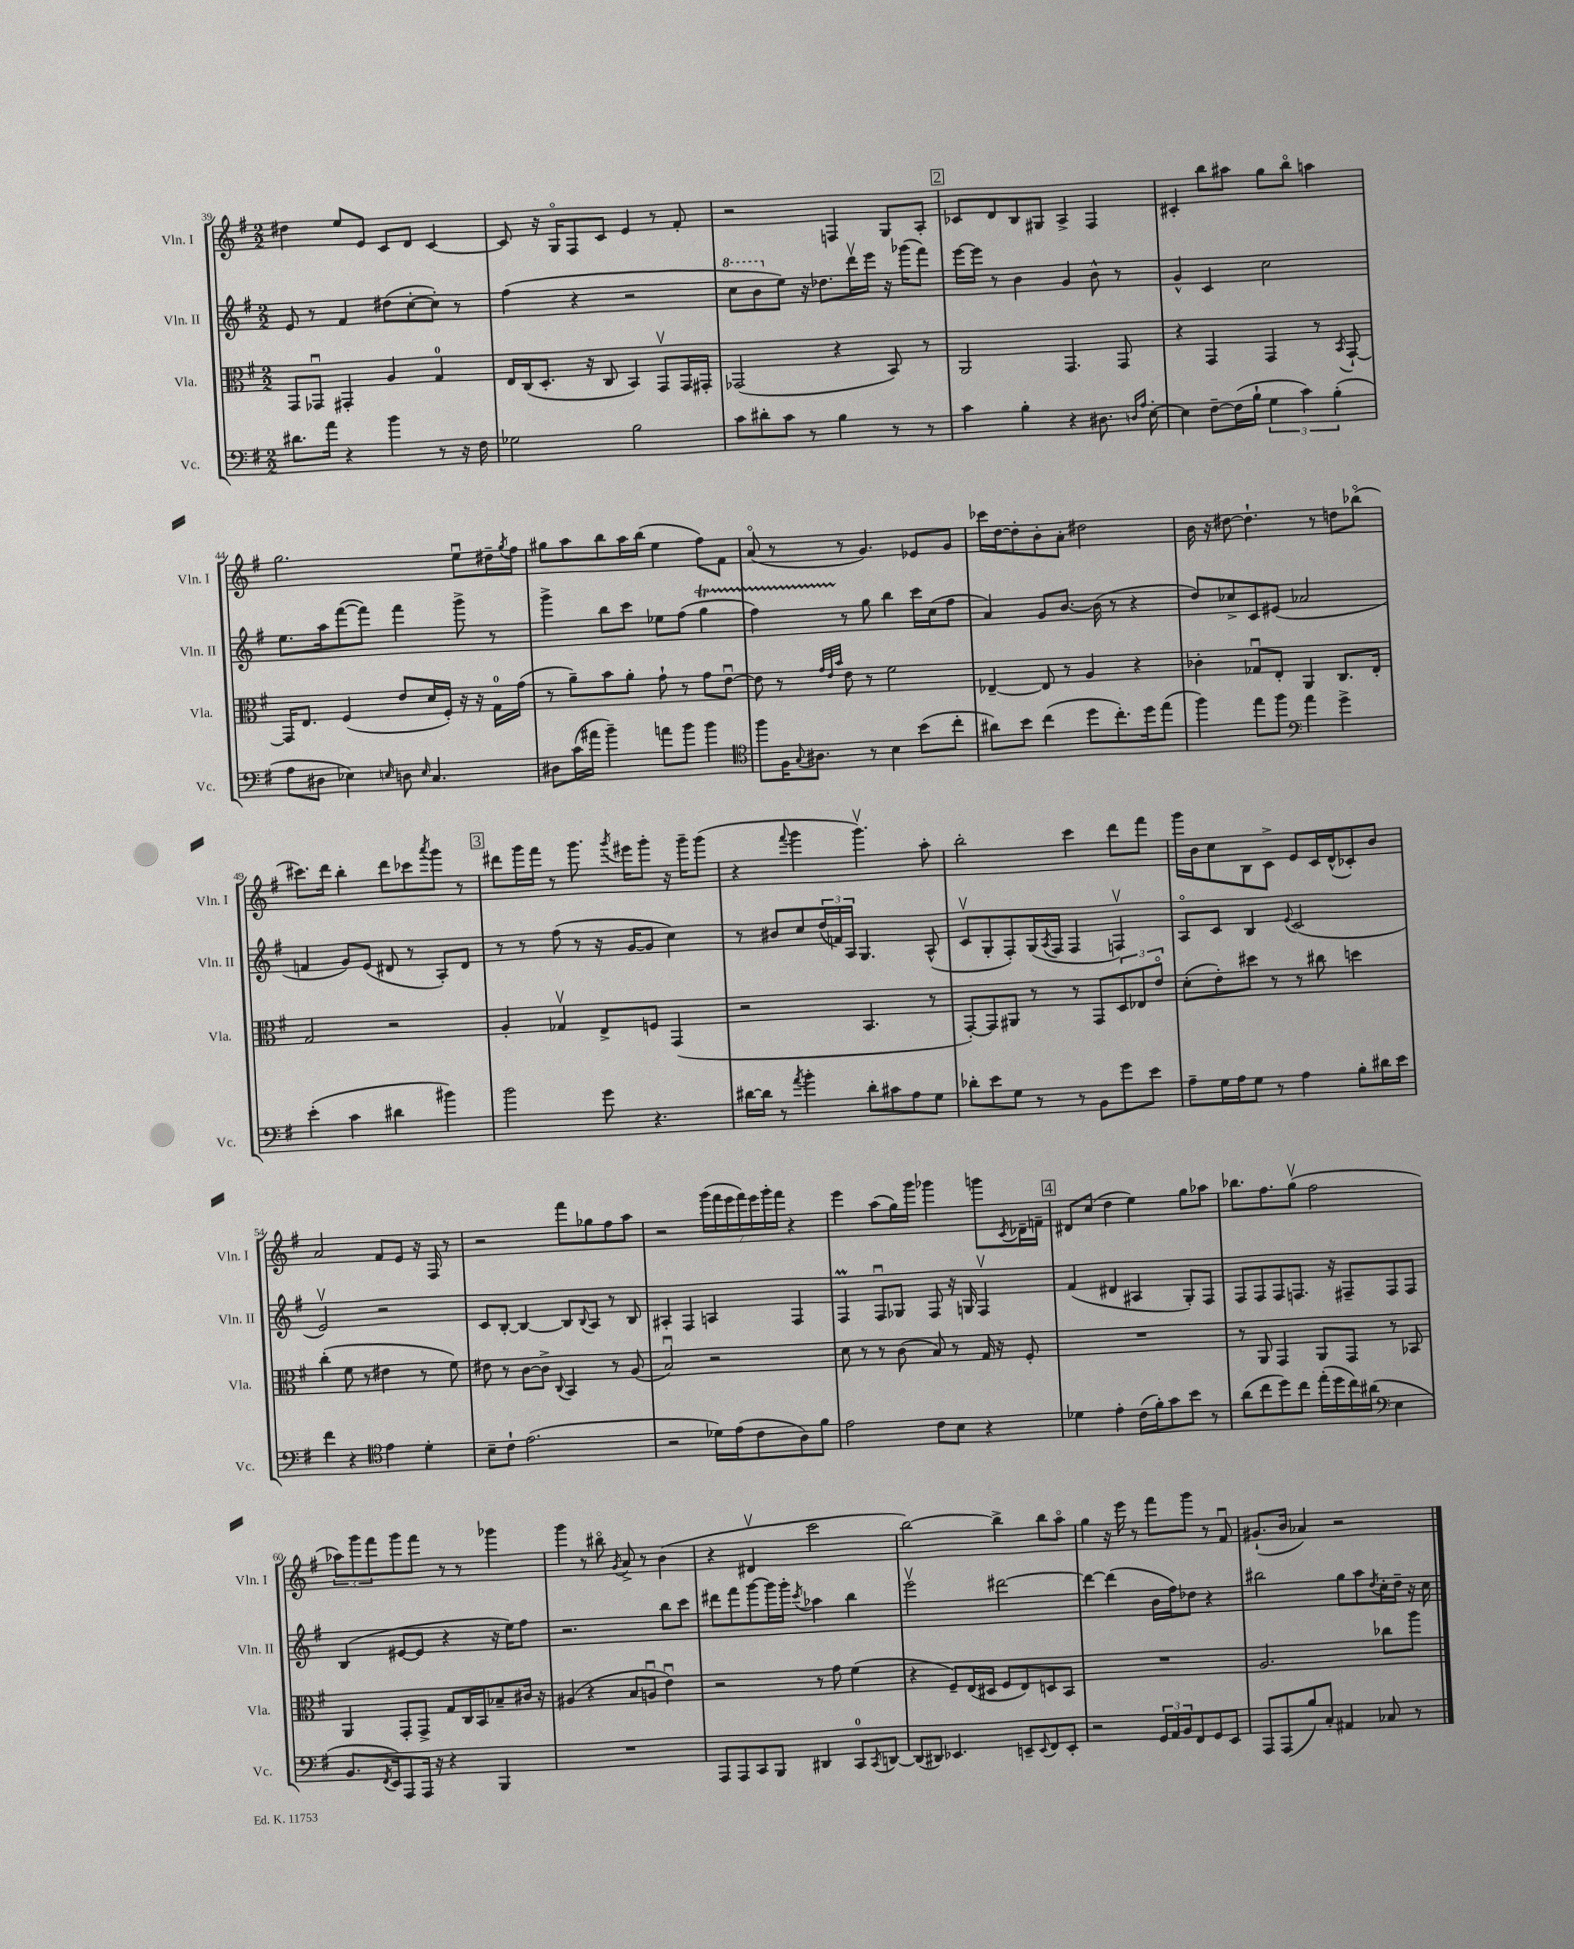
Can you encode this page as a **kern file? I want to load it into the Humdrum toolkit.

**kern	**kern	**kern	**kern
*part4	*part3	*part2	*part1
*staff4	*staff3	*staff2	*staff1
*I"Vc.	*I"Vla.	*I"Vln. II	*I"Vln. I
*I'Vc.	*I'Vla.	*I'Vln. II	*I'Vln. I
*clefF4	*clefC3	*clefG2	*clefG2
*k[f#]	*k[f#]	*k[f#]	*k[f#]
*M2/2	*M2/2	*M2/2	*M2/2
=39	=39	=39	=39
8.d#X\L	8GG/L	8e/	4dd#X\
.	8GG-Xu/J	8r	.
16a\Jk	.	.	.
4r	4GG#X'/	4f#/	8ee/L
.	.	.	8e/J
4b\	4A/	(8dd#X\L	8c/L
.	.	[8cc'\	8d/J
8r	4G/	8cc'\J])	[4c/
16r	.	8r	.
16F#\	.	.	.
=40	=40	=40	=40
2G-X\	16E/LL	(4ff#\	8c/]
.	(16C/J	.	.
.	8.D'/J	.	16r
.	.	.	16G/KL
.	.	4r	8F#/
.	16r	.	.
.	8C/	.	8c/J
2B\	4BB/)	2r	4e/
.	8GGv/L	.	8r
.	16GG/L	.	8f#'/
.	16GG#X'/JJ	.	.
=41	=41	=41	=41
*	*	*8va	*
8c\L	(2GG-X/	8ccc\L	2r
8d#X'\	.	8bb\	.
*	*	*X8va	*
8c\J	.	8ee\J)	.
8r	.	16r	.
.	.	8.dd-X\L	.
4B\	4r	.	4Fn/
.	.	16dddv\L	.
.	.	16eee\JJ	.
8r	8BB/)	16r	8G/L
.	.	(16ggg-X\KL	.
8r	8r	8fff#\J)	8A'/J
!!LO:REH:place=s1:t=2
=42	=42	=42	=42
4c\	2AA/	[16eee\LL	8c-X/L
.	.	16eee\JJ]	.
.	.	8r	8d/
4B'\	.	4b\	8B/
.	.	.	8G#X/J
4r	4.GG/	4g/	4A^/
8.D#X\	.	8b^^\	4F#/
.	8GG/	8r	.
16qqDn/LL	.	.	.
16qqA/JJ	.	.	.
[16E'\	.	.	.
=43	=43	=43	=43
4E\]	4r	4g^^/	4c#X'/
[8F#~\L	4GG/	4c/	8bb\L
(16F#\L]	.	.	8aa#X\J
16B`\JJ	.	.	.
6G\	4GG/	2cc\	8gg\L
.	.	.	8bb\J
6c\)	.	.	.
.	8r	.	4aan\
(6B'\	.	.	.
.	8qBB/	.	.
.	[8GG`/	.	.
!!LO:LB:g=z
=44	=44	=44	=44
8A\L	16GG/KL]	8.ee\L	2.gg\
.	8.E/J	.	.
8D#X\J	.	.	.
.	.	16aa\k	.
4E-X\)	(4F#/	([8fff#\	.
.	.	8fff#\J])	.
16qqEn/	.	.	.
8Dn\	8e/L	4fff#\	.
16qqE/	.	.	.
4.C/	16d/L	.	.
.	16F#'/JJ)	.	.
.	16r	8ggg^\	8eeu\L
.	16r	.	.
.	16G\LL	8r	16dd#X~\L
.	.	.	8qgg/
.	(16g\JJ	.	16ff#\JJ
=45	=45	=45	=45
8D#X\L	8r	4ggg^\	8gg#X\L
(16c\L	8a~\L)	.	8aa\
16a#X\JJ	.	.	.
4b~\)	8b\	8bb\L	8bb\
.	8a'\J	8ccc\J	16aa\L
.	.	.	(16bb\JJ
8an\L	8g`\	8ee-X\L	4ee\
8b\J	8r	(8ff#\J	.
4b\	8g\L	4ggT\	8ff#\L)
.	[8eu\J	.	8f#\J
=46	=46	=46	=46
*clefC4	*	*	*
8ff#\L	8e\]	4ff#TTT\)	(8a/
16F#\K	8r	.	8r
8qqG/	.	.	.
8.A#X\J	.	.	.
.	32qqg/LLL	.	.
.	32qqe/	.	.
.	32qqb/JJJ	.	.
.	8e\	8r	8r
8r	8r	8gg\	4.g/)
4B\	2f#\	4bb\	.
(8b\L	.	16ccc\LL	8e-X/L
.	.	(16cc\J	.
8cc'\J	.	8ff#\J	8g/J
=47	=47	=47	=47
8a#X\L)	[4E-X~/	4a/)	16ccc-X\LL
.	.	.	[16dd\J
8b\J	.	.	8dd'\]
(4cc\	8E-/]	8g/L	8b'\
.	8r	[8.b/J	8a'\J
8dd\L	4A/	.	2dd#X\
.	.	(16b\]	.
8.cc'\)	.	8r	.
.	4r	4r	.
16dd\k	.	.	.
(8ee\J	.	.	.
=48	=48	=48	=48
4ff#\)	4c-X'\	8dd/L)	16b\
.	.	.	16r
.	.	8cc-X^/	[8dd#X\
8ee\L	8G-Xu/L	8c/	4.dd#`\]
8ff#\J	8E'/J	(8e#X/J	.
*clefF4	*	*	*
4a\	4AA/	2a-X/	.
.	.	.	8r
4g^\	8.C/L	.	8ddn\L
.	.	.	(8bb-X\J
.	16E'/Jk	.	.
!!LO:LB:g=z
=49	=49	=49	=49
(4e'\	2G/	4fn/	8.ccc#X\L)
.	.	.	16ddd\Jk
4c\	.	8g/L)	4bb'\
.	.	(8e/J	.
4d#X\	2r	8d#X/	8ddd\L
.	.	8r	8ccc-X\
.	.	.	8qaaa/
4b#X\)	.	8A'/L)	8ggg\J
.	.	8d#/J	8r
!!LO:REH:place=s1:t=3
=50	=50	=50	=50
2b\	4A'/	8r	8ddd#X\L
.	.	8r	16ggg\L
.	.	.	16fff#\JJ
.	4G-Xv/	(8ff#\	8r
.	.	8r	8.ggg\
8g\	8E^/L	16r	.
.	.	.	8qggg/
.	.	[16g/KL	16eee#X\KL
4.r	8Fn/J	8g/J]	8ggg'\J
.	(4GG/	4cc\)	16r
.	.	.	16ggg~\KL
.	.	.	(8ggg\J
=51	=51	=51	=51
[16d#X\LL	2r	8r	4r
16d#\JJ]	.	.	.
8r	.	8b#X/L	.
8qa/	.	.	8qqfff#/
4b'\	.	8cc/	4ggg\
.	.	(24dd/L	.
.	.	24fn/)	.
.	.	24A/JJ	.
8d#'\L	4.BB/	4.G/	4.gggv\)
8c#X\	.	.	.
8A\	.	.	.
8G\J	8r	(8A^^/	8aa'\
=52	=52	=52	=52
8d-X'\L	[8GG'/L)	8cv/L	2bb'\
8e\	8GG/]	8G'/	.
8G\J	8AA#X/J	8F#'/)	.
8r	8r	(16G/L	.
.	.	8qA/	.
.	.	16F#/JJ	.
8r	8r	4F#/	4ccc\
8BB\L	8GG/L	.	.
8g\	12D/	4Fnv/)	8ddd\L
.	12E-X/	.	.
8e\J	.	.	8fff#\J
.	12e/J	.	.
=53	=53	=53	=53
8A~\L	(8d'\L	8A/L	16ggg\LL
.	.	.	16b\J
16G\L	8e'\)	8c/J	8cc\
16A\J	.	.	.
8G\J	8dd#X\J	4B/	8B\
8r	8r	.	8c^\J
.	.	8qqe/	.
4A\	8r	(2c/	8e/L
.	8cc#X\	.	16c/L
.	.	.	(16d^^/J
8B'\L	4ddn\	.	8c-X'/)
16d#X\L	.	.	8b/J
16e\JJ	.	.	.
!!LO:LB:g=z
=54	=54	=54	=54
4f#\	(4cc'\	2ev/)	2a/
4r	8f#\	.	.
.	8r	.	.
*clefC4	*	*	*
4e\	4e#X\	2r	8f#/L
.	.	.	8e/J
4d'\	8r	.	16r
.	.	.	16F#/
.	8f#\)	.	8r
=55	=55	=55	=55
8B~\L	8e#X\	8c/L	2r
8c`\J	8r	[8B'/J	.
(2.e\	[8c\L	4B/_	.
.	8c^\J]	.	.
.	8qqC/	.	.
.	4BB/	8B/L]	8fff#\L
.	.	8qqB/	.
.	.	8A/J	8gg-X\
.	8r	8r	8ff#\
.	(8A/	8B/	8aa\J
=56	=56	=56	=56
2r	2Bu/)	4A#X'/	2r
.	.	4F#/	.
16d-X\LL)	2r	4An/	(28ggg\LL
.	.	.	28fff#\
(16e\J	.	.	.
.	.	.	28eee\
.	.	.	28fff#\)
8c\	.	.	.
.	.	.	28eee\
.	.	.	28ggg'\
.	.	.	28fff#\JJ
8A\)	.	4F#/	4r
8f#\J	.	.	.
=57	=57	=57	=57
2e\	8d\	4F#m/	4eee\
.	8r	.	.
.	8r	8F#u/L	(8aa\L
.	(8c\	8G-X/J	16gg\L)
.	.	.	16ggg\JJ
8c\L	8B/)	8F#/	4ggg-X\
8B\J	8r	16r	.
.	.	16Gn/	.
4r	16G/	4F#v/	8gggn\L
.	16r	.	.
.	.	.	8qc/
.	8F#'/	.	16d-X~\L
.	.	.	16fn~\JJ
!!LO:REH:place=s1:t=4
=58	=58	=58	=58
4d-X\	1r	(4f#/	8d#X/L
.	.	.	(8cc/J
4e'\	.	4d#X/	4dd\
(16c\LL	.	4A#X/	4ee\)
16f#'\J)	.	.	.
8g\	.	.	.
8b\J	.	8G'/L)	8gg\L
8r	.	8F#/J	8aa-X\J
=59	=59	=59	=59
(8a\L	8r	8F#/L	8.bb-X\L
8cc\	8AA/	8F#/	.
.	.	.	8.ff#\
8dd\)	4GG/	8F#/	.
8cc\J	.	8.Fn/J	(8ggv\J
(16ee'\LL	8AA/L	.	2ff#\
16dd\	.	16r	.
16cc\)	8GG/J	8F#X~/L	.
(16a#X\JJ	.	.	.
*clefF4	*	*	*
4E\	8r	8F#/	.
.	8BB-X/	8F#/J	.
!!LO:LB:g=z
=60	=60	=60	=60
8.BB/L	4AA/	(4B/	12aa-X\L)
.	.	.	12ggg\
.	.	.	12fff#\
8qFF#/	.	.	.
16EE/k)	.	.	.
8AAA/	8GG'/L	[8e#X/L	8ggg\
16AAA/Jk	8GG^/J	8e#/J]	8fff#\J
16r	.	.	.
4r	8G/L	4r	8r
.	16C/L	.	8r
.	16BB/J	.	.
4BBB/	8B-X~/	16r	4ggg-X\
.	.	16ee\KL)	.
.	16c#X/Jk	8ff#\J	.
.	16r	.	.
=61	=61	=61	=61
1r	(4A#X/	2.r	4ggg\
.	4r	.	8r
.	.	.	8bb#X\
.	.	.	8qg/
.	8B/L	.	8a^/
.	8Anu/J	.	8r
.	4eu\)	8bb\L	(4b\
.	.	8ccc\J	.
=62	=62	=62	=62
8AAA/L	2r	8ddd#X\L	4r
8AAA/	.	8fff#\	.
8CC/	.	[8ggg\	4d#Xv/
8BBB/J	.	16ggg\L]	.
.	.	16ggg'\JJ	.
.	.	8qccc/	.
4DD#X/	8r	4aa-X\	2ccc\
.	8g\	.	.
8CC/L	(4f#\	4bb\	.
8qCC/	.	.	.
[8DDn/J	.	.	.
=63	=63	=63	=63
(8DD/L]	4r	2eeev\	[2bb\)
8DD#X/J)	.	.	.
4.EE-X/	8F#~/L)	.	.
.	(16E/L	.	.
.	16D#X/JJ	.	.
.	8F#/L	[2ddd#X\	4bb^\]
8EEn~/L	8E/)	.	.
8qqEE/	.	.	.
8FF#/	8Dn/	.	8bb\L
8EE'/J	8BB/J	.	8aa\J
=64	=64	=64	=64
2r	1r	4ddd#\_	4gg\
.	.	(4ddd#\]	16r
.	.	.	16eee\
.	.	.	8r
24GG/LL	.	16b\LL	8fff#\L
24AA/	.	.	.
.	.	16ff#\J)	.
24BB/J	.	.	.
8FF#/	.	8dd-X\J	8ggg\J
8GG/	.	4r	8r
8EE/J	.	.	8f#u/
=65	=65	=65	=65
8AAA/L	2.A/	2bb#X\	(8.g#X`/L
(8AAA/	.	.	.
.	.	.	16b/Jk
8B/)	.	.	4a-X/)
8C'/J	.	.	.
4AA#X/	.	8gg\L	2r
.	.	8aa\	.
.	.	8qdd/	.
8C-X/	8cc-X\L	16cc'\L	.
.	.	16dd~\JJ	.
8r	8aa\J	16r	.
.	.	16cc\	.
==	==	==	==
*-	*-	*-	*-
